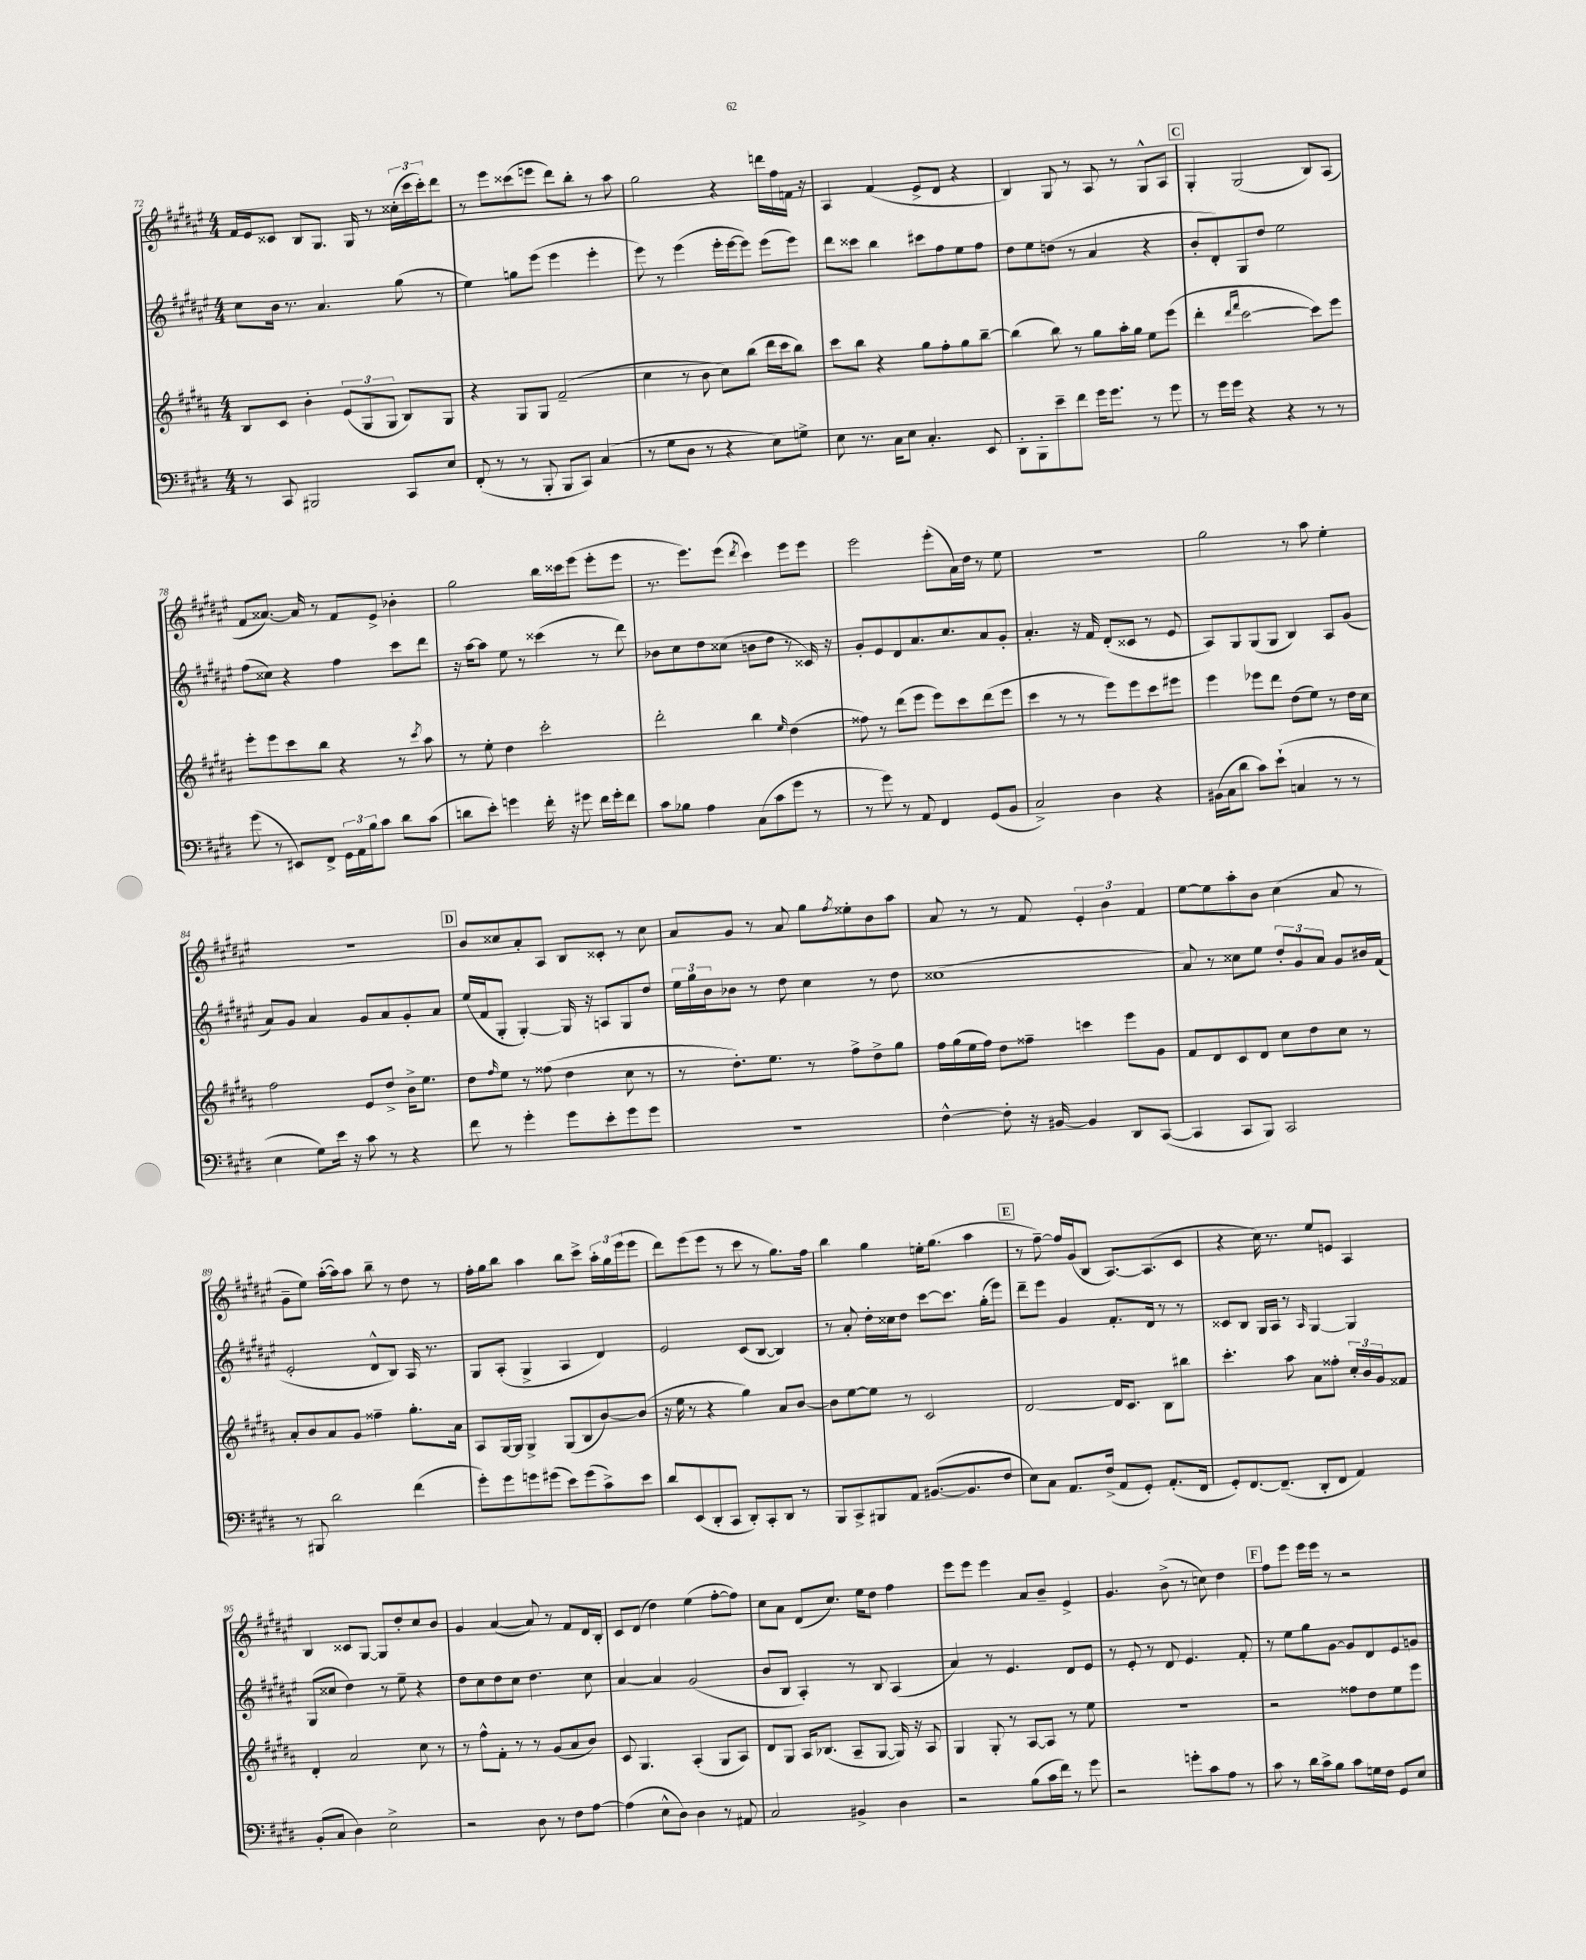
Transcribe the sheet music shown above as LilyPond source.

<<
\new StaffGroup <<
\new Staff = "s0" {
    \clef treble \key fis \major \numericTimeSignature \time 4/4
    fis'16 eis'16 cisis'8 b8 gis8. gis16 r8 \tuplet 3/2 { cisis''16-.( cis'''16 cis'''16-.) } dis'''8 |
    r8 eis'''8 cisis'''8( e'''8 dis'''8) b''8-. r8 ais''8 |
    gis''2 r4 d'''16 fis''16 f'16 r16 |
    ais4 fis'4( eis'8-> dis'8 r4 |
    b4) gis8 r8 ais8 r8 gis8-^ ais8 |
    \mark \markup { \box "C" } gis4-. gis2( b8) ais8( |
    fis'8 aisis'8.~) aisis'16 r8 fis'8 eis'8-> bes'4-. |
    gis''2 b''16 cisis'''16 eis'''8( eis'''8-. eis'''8 |
    r8. eis'''8.) eis'''8( \acciaccatura { dis'''8 } cis'''4) eis'''8 eis'''8 |
    eis'''2 eis'''8-.( ais'16) dis''16 r8 eis''8 |
    R1 |
    gis''2 r8 ais''8 eis''4-. |
    R1 |
    \mark \markup { \box "D" } b'8 cisis''8 ais'8-. ais8 b8 cisis'8-. r8 cisis''8 |
    ais'8 gis'8 r8 ais'8 gis''8 \acciaccatura { fis''8 } eisis''8-. b'8 ais''8 |
    ais'8 r8 r8 fis'8 \tuplet 3/2 { eis'4-. b'4 fis'4 } |
    eis''8~ eis''8 ais''8-. b'8 cis''4( ais'8 r8 |
    gis'8-- eis''8) ais''16~-.( ais''16) ais''8 b''8-- r8 dis''8 r8 |
    fis''16-. gis''16 b''8 ais''4 b''8 cis'''8-> \tuplet 3/2 { ais''16-. gis''16 eis'''16( } eis'''8 |
    dis'''8) eis'''8( eis'''8 r8 cis'''8 r8 gis''8.) fis''16 |
    b''4 gis''4 e''16-. gis''8.( ais''4 |
    \mark \markup { \box "E" } r8 fis''8~--) fis''16 gis'16( b8 ais8.~) ais8.( cis'8 |
    r4 cis''16) r8. eis''8 e'8 ais4 |
    b4 cisis'8 gis8~ gis8 dis''8-. cis''8 b'8 |
    gis'4 ais'4~( ais'8) r8 fis'8 dis'16 b16-. |
    cis'8 dis'8( dis''4) eis''4( fis''8~-. fis''8) |
    cis''8 ais'8 dis'8( cis''8.) eis''16 dis''8 fis''4 |
    eis'''8 eis'''8 eis'''4 ais'8 b'8-- eis'4-> |
    gis'4. b'8->( r8 c''8) dis''4 |
    \mark \markup { \box "F" } fis''8 eis'''8 eis'''16 eis'''16 r8 r2 \bar "|." |
}
\new Staff = "s1" {
    \clef treble \key fis \major \numericTimeSignature \time 4/4
    cis''8 b'16 r8. ais'4. gis''8( r8 |
    eis''4) g''8 eis'''8( eis'''4 eis'''4-. |
    eis'''8) r8 eis'''4( eis'''16-. eis'''16~ eis'''8) eis'''8( eis'''8) |
    dis'''8 cisis'''8 b''4 cis'''8 fis''8 eis''8 fis''8 |
    dis''8 eis''8 d''8( r8 ais'4 r4 |
    \mark \markup { \box "C" } b'8-. dis'8-.) gis8 dis''8 eis''2 |
    fis''8( cisis''8) r4 fis''4 cis'''8 dis'''8 |
    r16 ais''16~ ais''8 eis''8 r8 cisis'''4( r8 dis'''8) |
    bes'8 cis''8 dis''8 cisis''8( b'8 dis''8 r8 cisis'16) r16 |
    gis'8-. eis'8 dis'8 ais'8. cis''8. ais'8 gis'8-. |
    ais'4.-. r16 fis'16 dis'8-.( cisis'8 r8 eis'8 |
    ais8) gis8 gis8( gis8 b4) ais8 gis'8( |
    ais'8) gis'8 ais'4 gis'8 ais'8 gis'8-. ais'8 |
    \mark \markup { \box "D" } eis''16( fis'16 gis8-. gis4~-.) gis16 r16 a8 gis8 dis''8 |
    \tuplet 3/2 { eis''16 gis''16 b'16 } bes'8 r8 dis''8 cis''4 r8 dis''8 |
    cisis''1( |
    ais'8) r8 cisis''8 eis''8 \tuplet 3/2 { dis''8-. gis'8 ais'8 } gis'8 bis'16 fis'16( |
    eis'2-. dis'8-^ b8) ais16 r8. |
    gis8 ais8-.( gis4-> ais4 dis'4) |
    eis'2 cis'8( b8~ b4) |
    r8 ais'8-. dis''16-. cisis''16 dis''8 cis'''8~ cis'''8. gis''16-.( eis'''8) |
    \mark \markup { \box "E" } dis'''8-- eis'''8 gis'4 fis'8.-. dis'16 r8 r8 |
    cisis'8 b8 gis16 ais16 r8 \grace { ais16 } gis4~ gis4 |
    gis8( cisis''8 dis''4) r8 eis''8-- r4 |
    dis''8 cis''8 dis''8 cis''8 dis''4. cis''8 |
    ais'4~ ais'4 gis'2( |
    b'8 b8 ais4-.) r8 b8 ais4( |
    ais'4) r8 eis'4. dis'8 eis'8 |
    r8 eis'8-. r8 dis'8 eis'4. fis'8-. |
    \mark \markup { \box "F" } r8 eis''8 gis''8 gis'8~ gis'8 dis'8 eis'8 g'8 \bar "|." |
}
\new Staff = "s2" {
    \clef treble \key b \major \numericTimeSignature \time 4/4
    b8 cis'8 b'4-. \tuplet 3/2 { e'8( gis8 gis8 } b8) gis8 |
    r4 gis8 gis8 fis'2--( |
    cis''4 r8 b'8 cis''8) b''8( dis'''16 cis'''16 b''8) |
    cis'''8 b''8 r4 gis''8 fis''8-. gis''8 b''8~-- |
    b''4( b''8) r8 gis''8 ais''16-. gis''16 e''8 e'''8( |
    \mark \markup { \box "C" } dis'''4-. \grace { dis'''16 fis'''16 } cis'''2~ cis'''8) e'''8 |
    e'''8-. e'''8 cis'''8 b''8 r4 r8 \acciaccatura { cis'''8 } ais''8 |
    r8 e''8-. dis''4 cis'''2-. |
    dis'''2-. b''4 \grace { e''16 } dis''4( |
    fisis''8) r8 dis'''8( e'''8 e'''8) cis'''8 dis'''8( e'''8 |
    cis'''4 r8 r8 e'''8) e'''8 cis'''8 eis'''8 |
    e'''4 ees'''8 dis'''8 dis''8( e''8) r8 dis''16 cis''16 |
    fis''2 e'8 dis''8-> b'16-> e''8. |
    \mark \markup { \box "D" } dis''8 \grace { fis''16 } e''8 r8 fisis''8( dis''4 cis''8 r8 |
    r8 dis''8.-.) e''8. r8 fis''8-> dis''8-> gis''8 |
    fis''16 gis''16( e''16 fis''16) dis''8 fisis''8-- c'''4 e'''8 gis'8 |
    fis'8 dis'8 cis'8 dis'8 cis''8 dis''8 cis''8 r8 |
    ais'8-. b'8 ais'8 gis'8 fisis''4-- gis''8.-. ais'16 |
    ais8 gis16~ gis16 gis4-> gis8( b8 b'8~) b'8( |
    r16 e''16 r8 r4 gis''4) ais'8 b'8~ |
    b'8 e''8~ e''8 r8 cis'2 |
    \mark \markup { \box "E" } dis'2~ dis'16 cis'8. b8 bis''8 |
    cis'''4.-. ais''8 ais'8 fisis''8-. \tuplet 3/2 { cis''16-. b'16 gis'16 } fisis'8 |
    dis'4-. ais'2 cis''8 r8 |
    r8 fis''8-^ fis'8-. r8 r8 gis'8( ais'8 b'8) |
    cis'8 gis4. ais4-.( gis8 ais8) |
    dis'8 gis8 ais16 bes8.( ais8-- gis8~ gis16) r16 ais8 |
    gis4 gis8-. r8 ais8~ ais8 r8 e''8 |
    R1 |
    \mark \markup { \box "F" } r2 fisis''8 dis''8 e''8 e'''8 \bar "|." |
}
\new Staff = "s3" {
    \clef bass \key e \major \numericTimeSignature \time 4/4
    r8 cis,8 bis,,2 cis,8 e8 |
    fis,8-.( r8 r8 b,,8-. b,,8 cis,8) cis4( |
    r8 gis8 dis8 r8 r4 e8) g8-> |
    e8 r8. cis16 e8 cis4.-. e,8 |
    dis,8-. b,,8-. e'8-- fis'8 gis'16 gis'8. r8 gis'8 |
    \mark \markup { \box "C" } r8 gis'16 gis'16 r4 r4 r8 r8 |
    gis'8( r8 eis,8) fis,8-> \tuplet 3/2 { gis,16 a,16 b16 } cis'8 dis'8 cis'8( |
    d'8 e'8-.) g'4 fis'16-. r16 gis'8 fis'16 gis'16-. fis'8 |
    cis'8 bes8 a4 cis8( cis'8 gis'8 r8 |
    r8 gis'8) r8 a,8 fis,4 gis,8( b,8 |
    cis2->) dis4 r4 |
    bis,16( cis16 dis'8 cis'8) e'8-!( c4 r8 r8 |
    e4 gis8) e'16 r16 cis'8 r8 r4 |
    \mark \markup { \box "D" } fis'8 r8 gis'4-. gis'8 e'8-. gis'8 gis'8 |
    r1 |
    fis4~-^ fis8-. r16 bis,16~ bis,4 dis,8 cis,8~( |
    cis,4 cis,8 b,,8) cis,2 |
    r8 bis,,8 dis'2 fis'4( |
    gis'8-.) gis'8 g'8 gis'8( e'8) gis'8( cis'8->) e'8 |
    dis'8 e,8( dis,8-. cis,8 dis,8-.) cis,8-. dis,8 r8 |
    b,,8 cis,8-> bis,,8 a,8 bis,8.~( bis,8. fis8 |
    \mark \markup { \box "E" } e8) cis8 a,8. fis16->( a,8 gis,8-.) a,8.-.( fis,16 |
    gis,8-.) fis,8.~ fis,8.--( dis,8-. fis,8 a,4) |
    b,8-.( cis8 dis4) e2-> |
    r2 dis8 r8 fis8 a8~ |
    a4( e8-^ dis8) dis4 r8 ais,8 |
    cis2 bis,4-> dis4 |
    r2 b8( cis'16 fis'16) r8 gis'8 |
    r2 g'8-. cis'8 a8 r8 |
    \mark \markup { \box "F" } cis'8 r8 dis'16 cis'16-> b8 cis'8 g16 fis16 gis,8 e8 \bar "|." |
}
>>
>>
\layout { \context { \Score currentBarNumber = #72 } }
